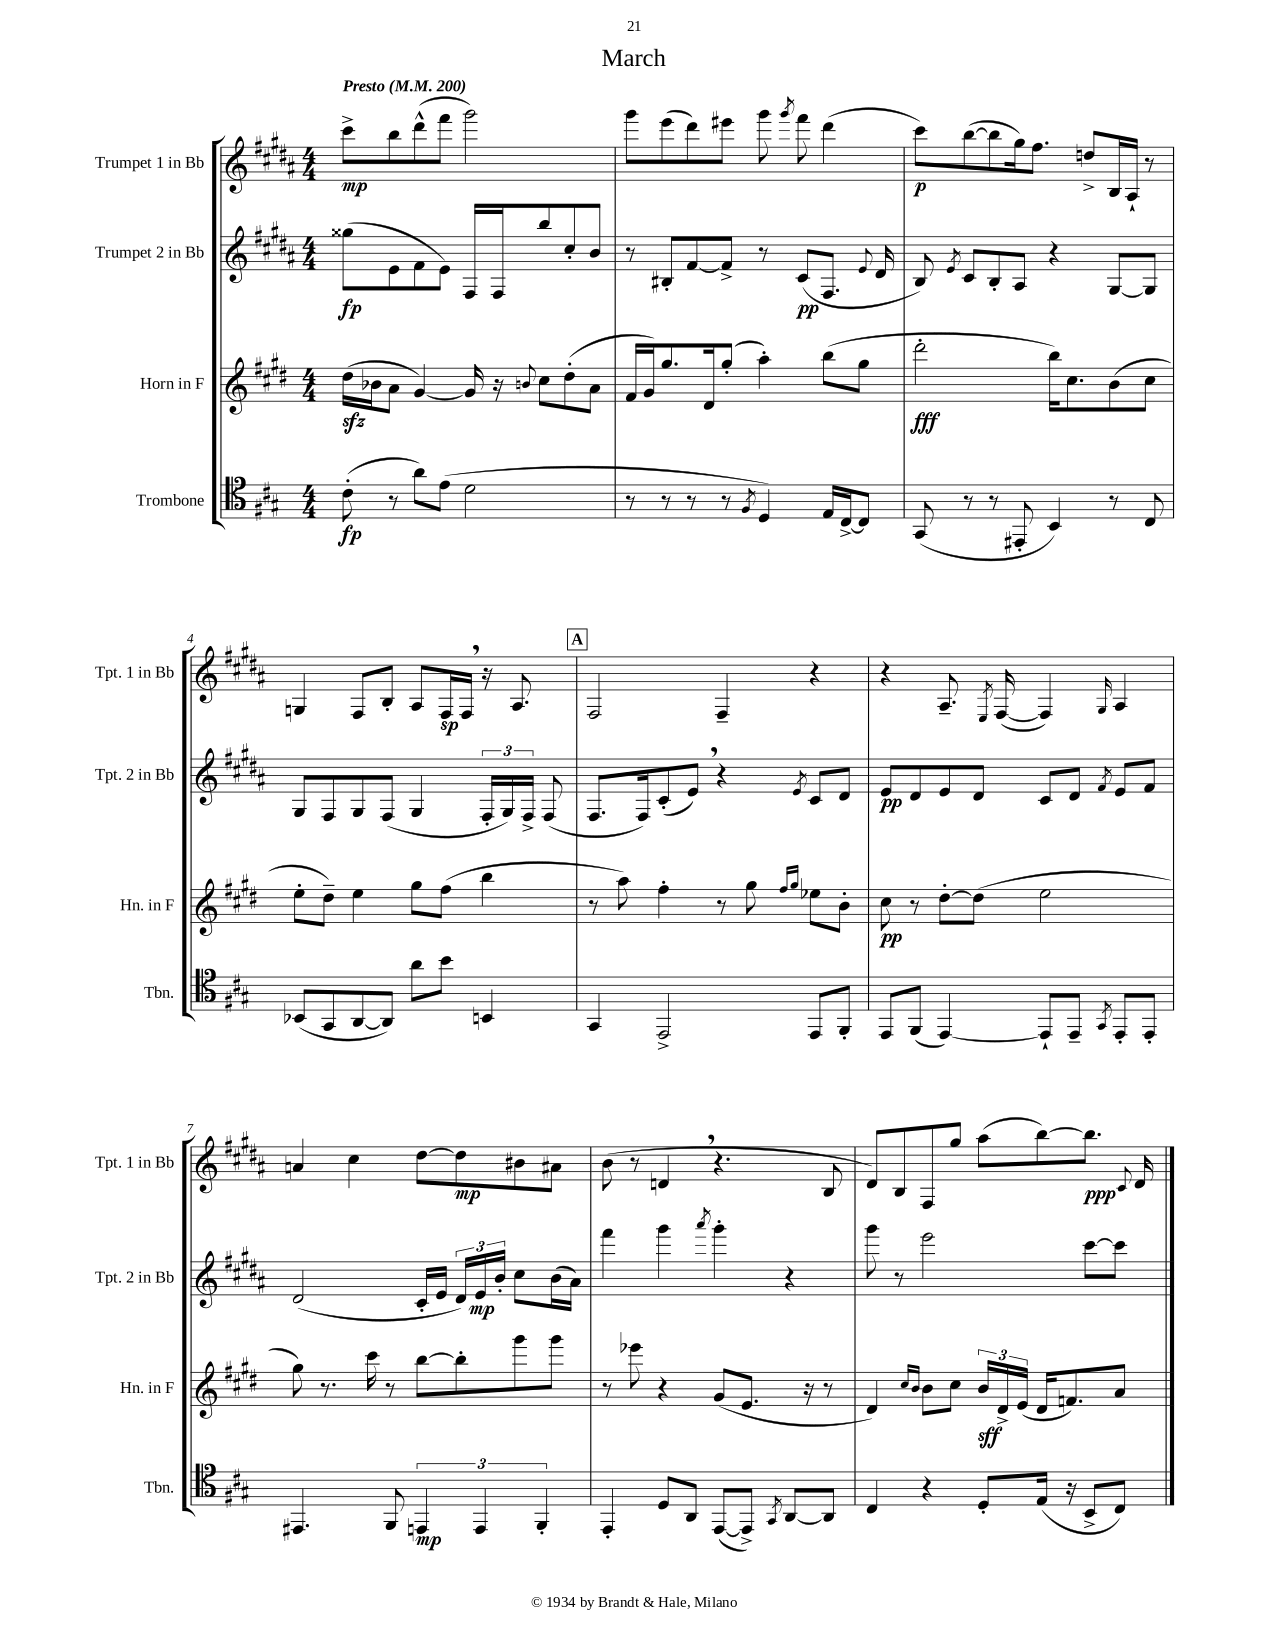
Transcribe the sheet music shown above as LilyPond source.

\header { title = "March" }
<<
\new StaffGroup <<
\new Staff = "s0" \with { instrumentName = "Trumpet 1 in Bb" shortInstrumentName = "Tpt. 1 in Bb" } {
    \clef treble \key b \major \numericTimeSignature \time 4/4 \tempo "Presto" 4 = 200
    \autoBeamOff cis'''8[->\mp b''8 dis'''8-^( fis'''8] gis'''2) |
    gis'''8[ e'''8( dis'''8) eis'''8] gis'''8 \acciaccatura { gis'''8 } fis'''8 dis'''4( |
    cis'''8[\p) b''8~( b''8 gis''16) fis''8.] d''8[-> b16 ais16]-! r8 |
    g4 fis8[ b8]-. ais8[ fis16\sp fis16] \breathe r16 ais8. |
    \mark \markup { \box "A" } fis2 fis4-- r4 |
    r4 ais8.-- \acciaccatura { e8 } fis16~( fis4) \grace { gis16 } ais4 |
    a'4 cis''4 dis''8[~ dis''8\mp bis'8 ais'8] |
    b'8( r8 d'4 \breathe r4. b8 |
    dis'8[) b8 fis8 gis''8] ais''8[( b''8~) b''8.]\ppp \appoggiatura { cis'8 } dis'16 \bar "|." |
}
\new Staff = "s1" \with { instrumentName = "Trumpet 2 in Bb" shortInstrumentName = "Tpt. 2 in Bb" } {
    \clef treble \key b \major \numericTimeSignature \time 4/4
    \autoBeamOff gisis''8[\fp( e'8 fis'8 e'8]) fis16[ fis16 b''8 cis''8-. b'8] |
    r8 bis8[-. fis'8~ fis'8]-> r8 cis'8[\pp( fis8.] \appoggiatura { e'8 } dis'16 |
    b8) \acciaccatura { e'8 } cis'8[ b8-. ais8] r4 gis8[~ gis8] |
    gis8[ fis8 gis8 fis8]( gis4 \tuplet 3/2 { fis16[-. gis16) fis16]-> } fis8( |
    \mark \markup { \box "A" } fis8.[ fis16) cis'8-.( e'8]) \breathe r4 \acciaccatura { e'8 } cis'8[ dis'8] |
    e'8[\pp dis'8 e'8 dis'8] cis'8[ dis'8] \acciaccatura { fis'8 } e'8[ fis'8] |
    dis'2( cis'16[-. e'16] \tuplet 3/2 { dis'16[) e'16\mp b'16]-. } cis''8[ b'16( ais'16]) |
    fis'''4 gis'''4 \acciaccatura { ais'''8 } gis'''4-. r4 |
    gis'''8 r8 e'''2 cis'''8[~ cis'''8] \bar "|." |
}
\new Staff = "s2" \with { instrumentName = "Horn in F" shortInstrumentName = "Hn. in F" } {
    \clef treble \key e \major \numericTimeSignature \time 4/4
    \autoBeamOff dis''16[\sfz( bes'16 a'8] gis'4~) gis'16 r16 \appoggiatura { b'8 } cis''8[ dis''8-.( a'8] |
    fis'16[ gis'16) gis''8. dis'16 gis''8]-.( a''4-.) b''8[( gis''8] |
    dis'''2-.\fff b''16[) cis''8. b'8( cis''8] |
    e''8[-. dis''8]--) e''4 gis''8[ fis''8]( b''4 |
    \mark \markup { \box "A" } r8 a''8) fis''4-. r8 gis''8 \grace { fis''16[ gis''16] } ees''8[ b'8]-. |
    cis''8\pp r8 dis''8[~-. dis''8]( e''2 |
    gis''8) r8. cis'''16 r8 b''8[~ b''8-. gis'''8 gis'''8] |
    r8 ees'''8 r4 gis'8[( e'8.] r16 r8 |
    dis'4) \grace { cis''16[ b'16] } b'8[ cis''8] \tuplet 3/2 { b'16[\sff dis'16-> e'16]( } dis'16[ f'8.) a'8] \bar "|." |
}
\new Staff = "s3" \with { instrumentName = "Trombone" shortInstrumentName = "Tbn." } {
    \clef tenor \key a \major \numericTimeSignature \time 4/4
    \autoBeamOff cis'8-.\fp( r8 a'8[) e'8]( d'2 |
    r8 r8 r8 r8 \acciaccatura { fis8 } d4) e16[ cis16~-> cis8] |
    gis,8( r8 r8 eis,8-. b,4) r8 cis8 |
    bes,8[( gis,8 a,8~ a,8]) a'8[ b'8] b,4 |
    \mark \markup { \box "A" } gis,4 e,2-> e,8[ fis,8]-. |
    e,8[ fis,8]( e,4~) e,8[-! e,8]-- \acciaccatura { gis,8 } e,8[-. e,8]-. |
    eis,4. fis,8 \tuplet 3/2 { e,4\mp e,4 fis,4-. } |
    e,4-. d8[ a,8] e,8[~( e,8]->) \acciaccatura { gis,8 } a,8[~ a,8] |
    cis4 r4 d8[-. e16]( r16 b,8[-> cis8]) \bar "|." |
}
>>
>>
